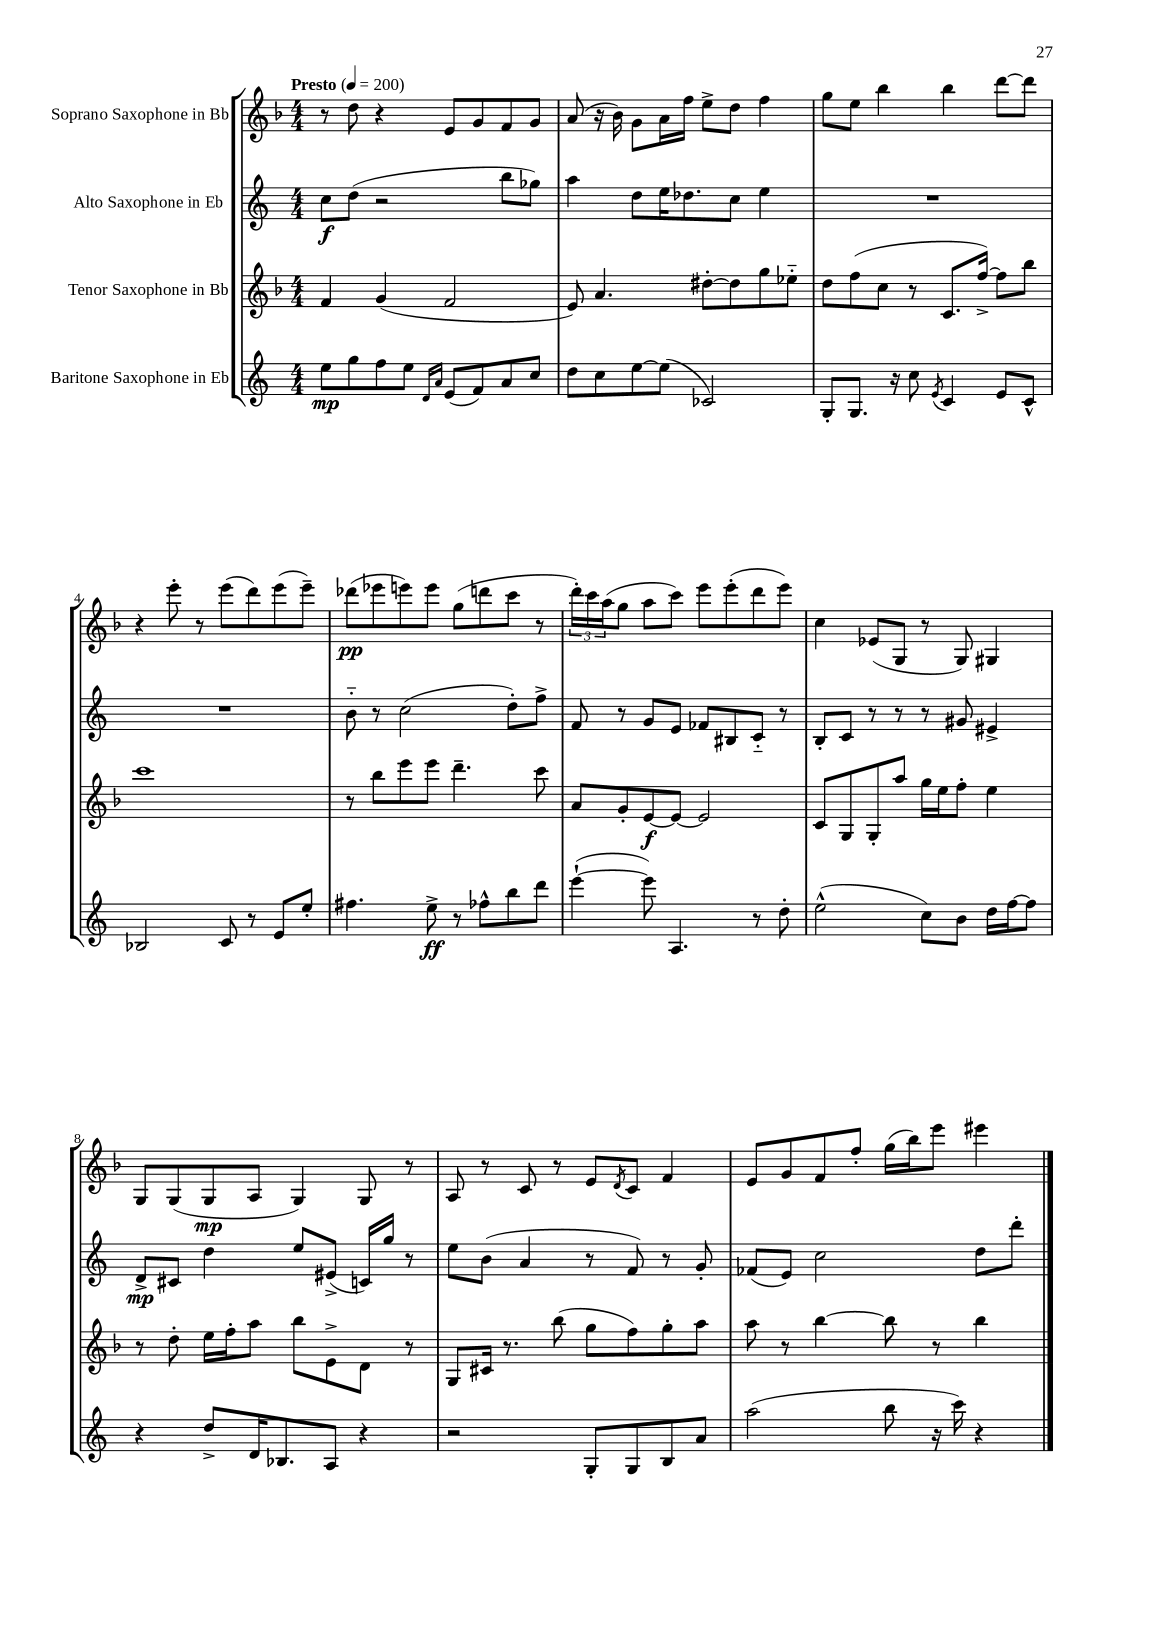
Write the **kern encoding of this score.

**kern	**kern	**kern	**kern
*staff4	*staff3	*staff2	*staff1
*clefG2	*clefG2	*clefG2	*clefG2
*k[]	*k[b-]	*k[]	*k[b-]
*M4/4	*M4/4	*M4/4	*M4/4
*MM200	*MM200	*MM200	*MM200
8ee\L	4f/	8cc\L	8r
8gg\	.	(8dd\J	8dd\
8ff\	(4g/	2r	4r
8ee\J	.	.	.
16qqd/LL	.	.	.
16qqa/JJ	.	.	.
(8e/L	2f/	.	8e/L
8f/)	.	.	8g/
8a/	.	8bb\L	8f/
8cc/J	.	8gg-\J)	8g/J
=	=	=	=
8dd\L	8e/)	4aa\	(8a/
8cc\	4.a/	.	16r
.	.	.	16b-\)
[8ee\	.	8dd\L	8g\L
(8ee\]J	.	16ee\K	16a\L
.	.	8.dd-\	16ff\JJ
2c-/)	[8dd#'\L	.	8ee^\L
.	8dd#\]	8cc\J	8dd\J
.	8gg\	4ee\	4ff\
.	8ee-'~\J	.	.
=	=	=	=
8G'/L	8dd\L	1r	8gg\L
8.G/J	(8ff\	.	8ee\J
.	8cc\J	.	4bb-\
16r	.	.	.
8cc\	8r	.	.
8qe/	.	.	.
4c/	8.c/L	.	4bb-\
.	[16ff^/Jk)	.	.
8e/L	8ff\]L	.	[8ddd\L
8c^^/J	8bb-\J	.	8ddd\]J
=	=	=	=
2B-/	1ccc	1r	4r
.	.	.	8eee'\
.	.	.	8r
8c/	.	.	(8eee\L
8r	.	.	8ddd\)
8e/L	.	.	(8eee\
8ee'/J	.	.	8eee~\J)
=	=	=	=
4.ff#\	8r	8b'~\	(8ddd-\L
.	8bb-\L	8r	8eee-\
.	8eee\	(2cc\	8eee\)
8ee^\	8eee\J	.	8eee\J
8r	4.ddd~\	.	(8gg\L
8ff-^^\L	.	.	8ddd\
8bb\	.	8dd'\L)	8ccc\J
8ddd\J	8ccc\	8ff^\J	8r
=	=	=	=
([4eee`\	8a/L	8f/	24ddd'\LL)
.	.	.	24ccc\
.	.	.	(24aa\J
.	8g'/	8r	8gg\J
8eee\])	[8e/	8g/L	8aa\L
4.A/	8e/_J	8e/J	8ccc\J)
.	2e/]	8f-/L	8eee\L
.	.	8B#/	(8eee'\
8r	.	8c'~/J	8ddd\
8dd'\	.	8r	8eee\J)
=	=	=	=
(2ee^^\	8c/L	8B'/L	4cc\
.	8G/	8c/J	.
.	8G'/	8r	(8e-/L
.	8aa/J	8r	8G/J
8cc\L)	16gg\LL	8r	8r
.	16ee\J	.	.
8b\J	8ff'\J	8g#/	8G/)
16dd\LL	4ee\	4e#^/	4G#/
[16ff\J	.	.	.
8ff\]J	.	.	.
=	=	=	=
4r	8r	8d^/L	8G/L
.	8dd'\	8c#/J	(8G/
8dd^/L	16ee\LL	4dd\	8G/
.	16ff'\J	.	.
16d/K	8aa\J	.	8A/J
8.B-/	.	.	.
.	8bb-\L	8ee/L	4G/)
8A/J	8e^\	(8e#^/J	.
4r	8d\J	16c/LL)	8G/
.	.	16gg/JJ	.
.	8r	8r	8r
=	=	=	=
2r	8G/L	8ee\L	8A/
.	16c#/Jk	(8b\J	8r
.	8.r	.	.
.	.	4a/	8c/
.	(8bb-\	.	8r
8G'/L	8gg\L	8r	8e/L
.	.	.	8qd/
8G/	8ff\)	8f/)	8c/J
8B/	8gg'\	8r	4f/
8a/J	8aa\J	8g'/	.
=	=	=	=
(2aa\	8aa\	(8f-/L	8e/L
.	8r	8e/J)	8g/
.	[4bb-\	2cc\	8f/
.	.	.	8ff'/J
8bb\	8bb-\]	.	(16gg\LL
.	.	.	16bb-\J)
16r	8r	.	8eee\J
16ccc\)	.	.	.
4r	4bb-\	8dd\L	4eee#\
.	.	8ddd'\J	.
==	==	==	==
*-	*-	*-	*-
